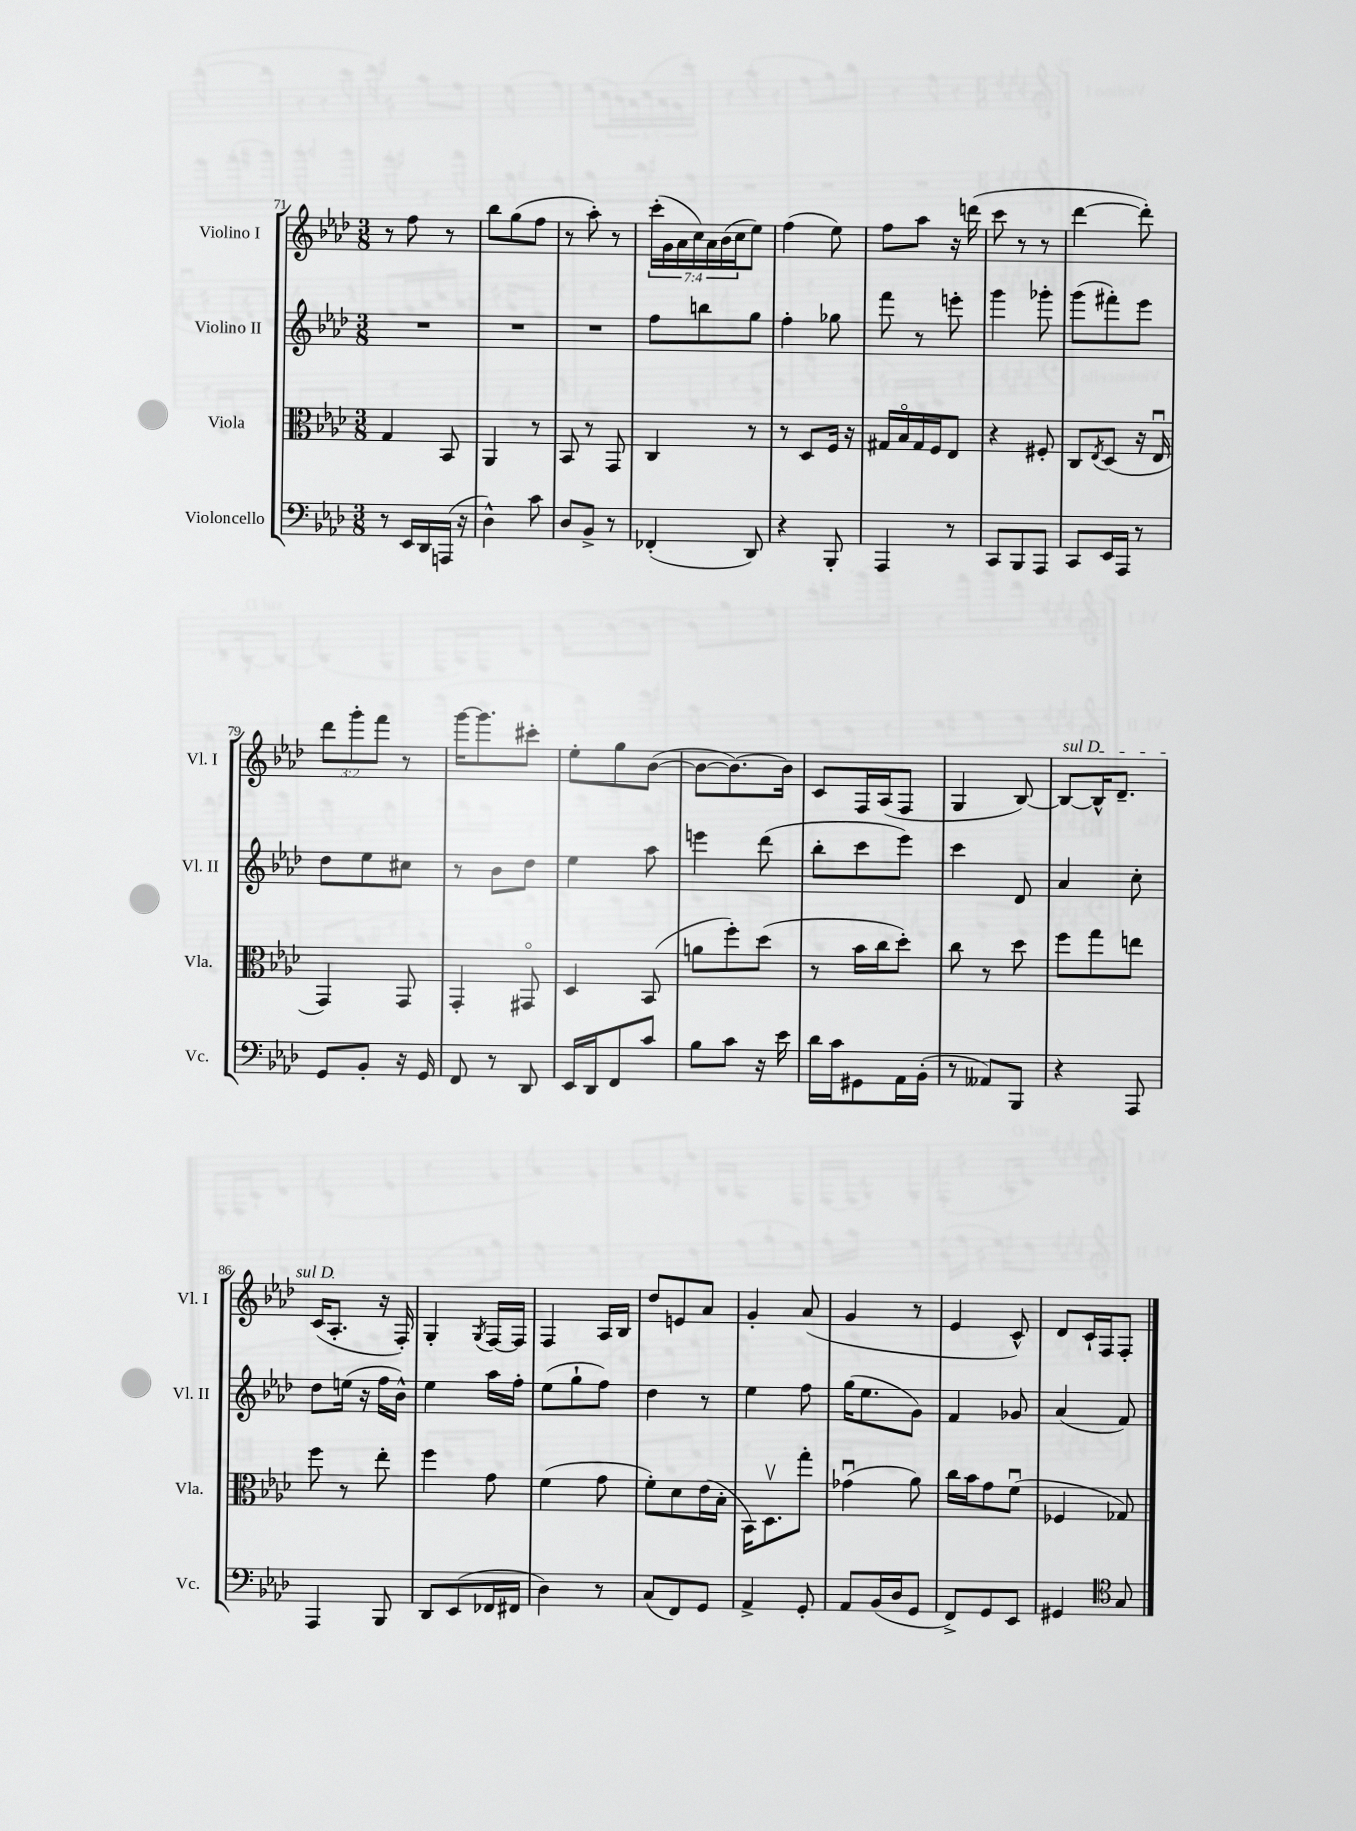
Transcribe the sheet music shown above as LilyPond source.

<<
\new StaffGroup <<
\new Staff = "s0" \with { instrumentName = "Violino I" shortInstrumentName = "Vl. I" } {
    \clef treble \key aes \major \numericTimeSignature \time 3/8 \override Staff.TupletNumber.text = #tuplet-number::calc-fraction-text
    r8 f''8 r8 |
    bes''8 g''8( f''8 |
    r8 aes''8-.) r8 |
    \tuplet 7/4 { c'''16-.( g'16 aes'16 c''16) aes'16 bes'16( c''16 } ees''8) |
    f''4( ees''8) |
    f''8 aes''8 r16 d'''16( |
    c'''8 r8 r8 |
    des'''4~ des'''8-.) |
    \tuplet 3/2 { des'''8 g'''8-. f'''8 } r8 |
    g'''16~ g'''8. cis'''8-. |
    ees''8-. g''8 bes'8~( |
    bes'8~ bes'8.~) bes'16 |
    c'8 f16 aes16( f8 |
    g4 bes8~) |
    \once \override TextSpanner.bound-details.left.text = \markup { \italic "sul D" } bes8~\startTextSpan bes16-^ des'8.-- |
    c'16( aes8.-.\stopTextSpan r16 f16-.) |
    g4-. \acciaccatura { g8 } f16~ f16 |
    f4 aes16 bes16 |
    des''8 e'8 aes'8 |
    g'4-. aes'8( |
    g'4 r8 |
    ees'4 c'8-^) |
    des'8 c'16-! f16 f8-. \bar "|." |
}
\new Staff = "s1" \with { instrumentName = "Violino II" shortInstrumentName = "Vl. II" } {
    \clef treble \key aes \major \numericTimeSignature \time 3/8
    R4. |
    R4. |
    R4. |
    f''8 b''8 g''8 |
    f''4-. ges''8 |
    f'''8 r8 e'''8-. |
    g'''4 ges'''8-. |
    g'''8( fis'''8-.) ees'''8 |
    des''8 ees''8 cis''8 |
    r8 bes'8 des''8 |
    ees''4 aes''8 |
    e'''4 des'''8( |
    bes''8-. c'''8 ees'''8) |
    c'''4 des'8 |
    aes'4 c''8-. |
    des''8 e''16( r16 f''16 bes'16-^) |
    ees''4 aes''16 f''16-. |
    ees''8( g''8-! f''8) |
    des''4 r8 |
    ees''4 f''8 |
    g''16( ees''8. g'8) |
    f'4 ges'8 |
    aes'4( f'8) \bar "|." |
}
\new Staff = "s2" \with { instrumentName = "Viola" shortInstrumentName = "Vla." } {
    \clef alto \key aes \major \numericTimeSignature \time 3/8
    g4 bes,8 |
    aes,4 r8 |
    bes,8 r8 g,8 |
    c4 r8 |
    r8 des8 f16 r16 |
    gis16 bes16\flageolet gis16 f16 ees8 |
    r4 fis8-. |
    c8 \acciaccatura { ees8 } des8( r16 ees16\downbow |
    g,4) g,8 |
    g,4-. gis,8\flageolet |
    des4 bes,8( |
    a'8 f''8-.) des''8( |
    r8 bes'16 c''16 des''8-.) |
    c''8 r8 des''8 |
    f''8 g''8 e''8 |
    f''8 r8 ees''8-. |
    f''4 g'8 |
    f'4( g'8 |
    f'8-.) des'8 ees'16( bes16-. |
    bes,16) des8.\upbow g''8-. |
    ges'4\downbow( aes'8) |
    c''16 bes'16 g'8 f'8\downbow( |
    fes4 ges8) \bar "|." |
}
\new Staff = "s3" \with { instrumentName = "Violoncello" shortInstrumentName = "Vc." } {
    \clef bass \key aes \major \numericTimeSignature \time 3/8
    r8 ees,16 des,16 a,,16( r16 |
    des4-^) c'8 |
    des8 bes,8-> r8 |
    fes,4-.( des,8) |
    r4 bes,,8-. |
    aes,,4 r8 |
    c,8 bes,,8 aes,,8 |
    c,8 ees,16 aes,,16 r8 |
    g,8 bes,8-. r16 g,16 |
    f,8 r8 des,8 |
    ees,16 des,16 f,8 c'8 |
    bes8 c'8 r16 ees'16 |
    des'16 c'16 gis,8 aes,16 bes,16-.( |
    r8 aeses,8) bes,,8 |
    r4 aes,,8 |
    aes,,4 bes,,8 |
    des,8 ees,8( fes,16 fis,16 |
    des4) r8 |
    c8( f,8) g,8 |
    aes,4-> g,8-. |
    aes,8 bes,16( des16 g,8 |
    f,8->) g,8 ees,8 |
    gis,4 \clef tenor g8 \bar "|." |
}
>>
>>
\layout { \context { \Score currentBarNumber = #71 } }
